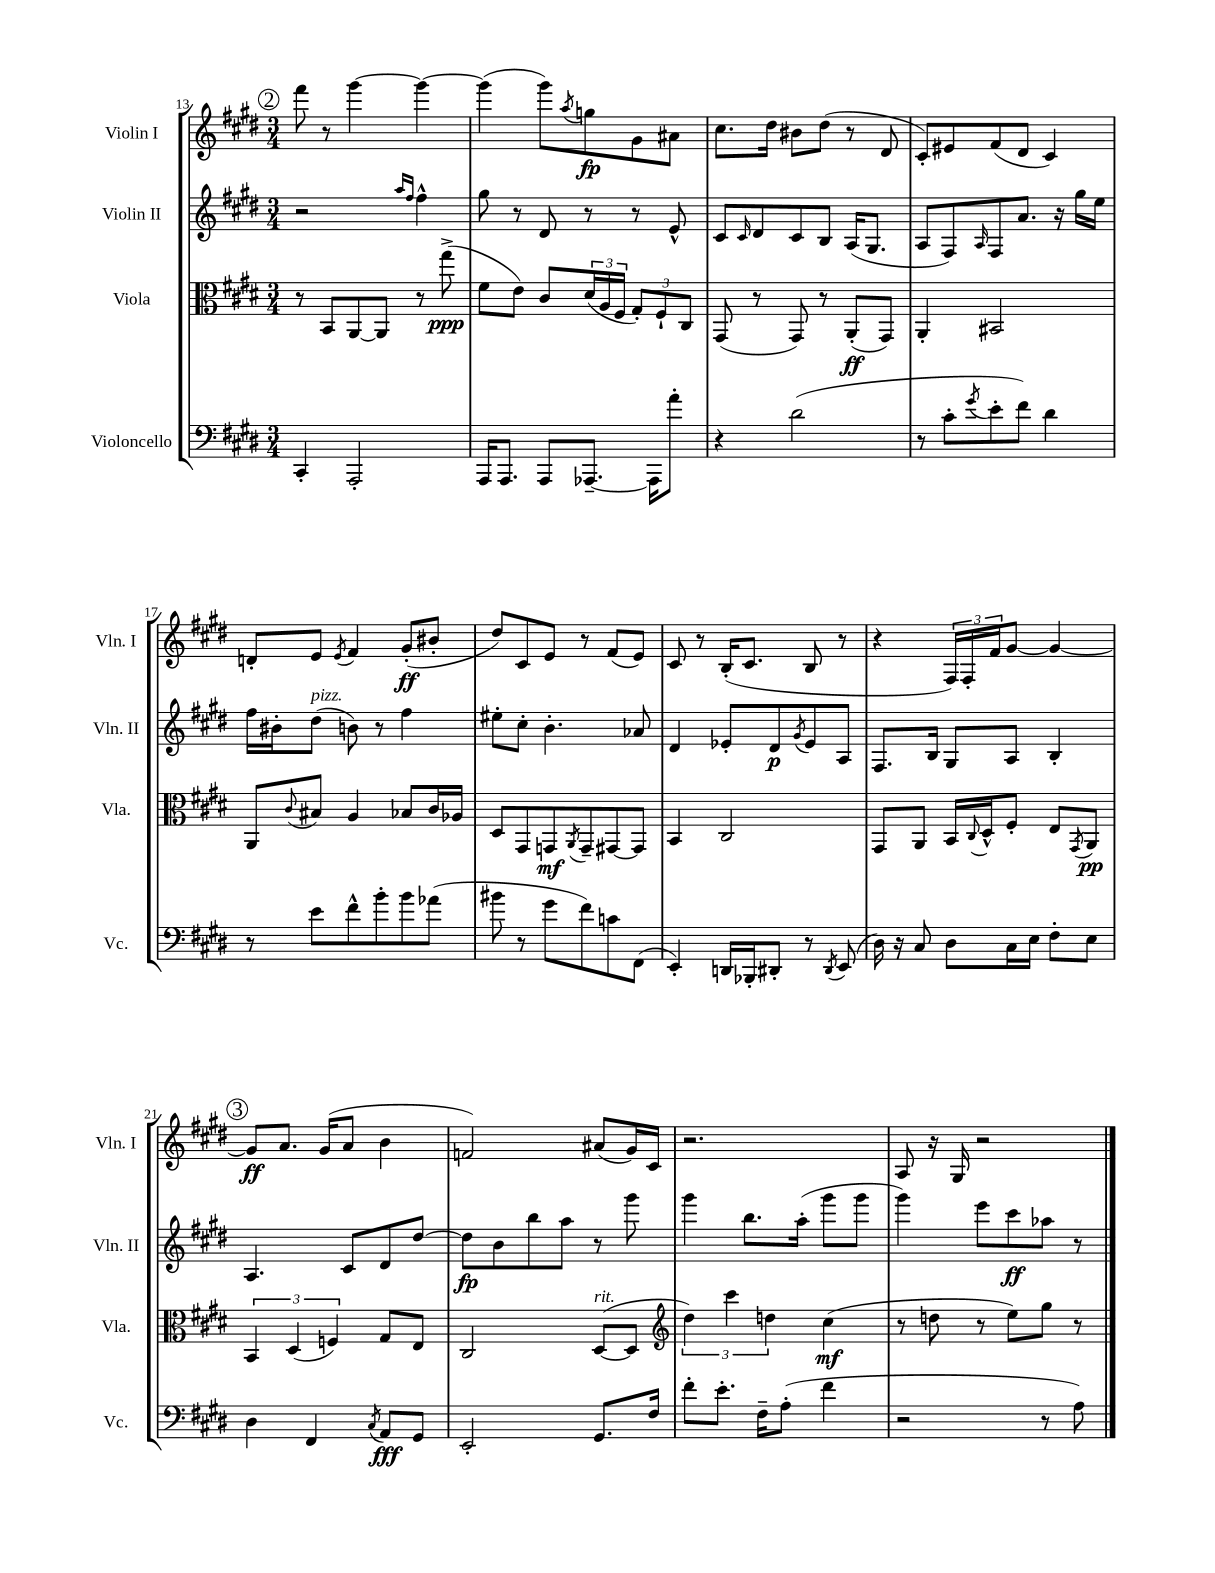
<<
\new StaffGroup <<
\new Staff = "s0" \with { instrumentName = "Violin I" shortInstrumentName = "Vln. I" } {
    \clef treble \key e \major \numericTimeSignature \time 3/4
    \mark \markup { \circle "2" } fis'''8 r8 gis'''4~ gis'''4~ |
    gis'''4( gis'''8) \acciaccatura { a''8 } g''8\fp gis'8 ais'8 |
    cis''8. dis''16 bis'8 dis''8( r8 dis'8 |
    cis'8-.) eis'8 fis'8( dis'8 cis'4) |
    d'8-. e'8 \acciaccatura { e'8 } fis'4 gis'8-.\ff( bis'8-. |
    dis''8) cis'8 e'8 r8 fis'8( e'8) |
    cis'8 r8 b16-.( cis'8. b8 r8 |
    r4 \tuplet 3/2 { fis16) fis16-. fis'16 } gis'8~ gis'4~ |
    \mark \markup { \circle "3" } gis'8\ff a'8. gis'16( a'8 b'4 |
    f'2) ais'8( gis'16) cis'16 |
    r2. |
    a8 r16 gis16 r2 \bar "|." |
}
\new Staff = "s1" \with { instrumentName = "Violin II" shortInstrumentName = "Vln. II" } {
    \clef treble \key e \major \numericTimeSignature \time 3/4
    \mark \markup { \circle "2" } r2 \grace { a''16 fis''16 } fis''4-^ |
    gis''8 r8 dis'8 r8 r8 e'8-^ |
    cis'8 \grace { cis'16 } dis'8 cis'8 b8 a16( gis8. |
    a8 fis8) \grace { a16 } fis8 a'8. r16 gis''16 e''16 |
    fis''16 bis'16-. dis''8^\markup { \italic "pizz." }( b'8) r8 fis''4 |
    eis''8-. cis''8-. b'4.-. aes'8 |
    dis'4 ees'8-. dis'8\p \acciaccatura { gis'8 } ees'8 a8 |
    fis8. b16 gis8 a8 b4-. |
    \mark \markup { \circle "3" } a4. cis'8 dis'8 dis''8~ |
    dis''8\fp b'8 b''8 a''8 r8 gis'''8 |
    gis'''4 b''8. a''16-.( gis'''8 gis'''8 |
    gis'''4) e'''8 cis'''8\ff aes''8 r8 \bar "|." |
}
\new Staff = "s2" \with { instrumentName = "Viola" shortInstrumentName = "Vla." } {
    \clef alto \key e \major \numericTimeSignature \time 3/4
    \mark \markup { \circle "2" } r8 b,8 a,8~ a,8 r8 gis''8->\ppp( |
    fis'8 e'8) cis'8 \tuplet 3/2 { dis'16( a16 fis16 } \tuplet 3/2 { gis8-.) fis8-! cis8 } |
    gis,8( r8 gis,8) r8 a,8-.\ff( gis,8) |
    a,4-. bis,2 |
    a,8 \appoggiatura { cis'8 } bis8 a4 bes8 cis'16 aes16 |
    dis8 gis,8 g,8\mf \acciaccatura { a,8 } g,8-- gis,8~ gis,8 |
    b,4 cis2 |
    gis,8 a,8 b,16 \appoggiatura { cis8 } dis16-^ fis8-. e8 \acciaccatura { gis,8 } a,8\pp |
    \mark \markup { \circle "3" } \tuplet 3/2 { b,4 dis4( f4) } gis8 e8 |
    cis2 dis8~^\markup { \italic "rit." }( dis8 |
    \clef treble \tuplet 3/2 { dis''4) cis'''4 d''4 } cis''4\mf( |
    r8 d''8 r8 e''8) gis''8 r8 \bar "|." |
}
\new Staff = "s3" \with { instrumentName = "Violoncello" shortInstrumentName = "Vc." } {
    \clef bass \key e \major \numericTimeSignature \time 3/4
    \mark \markup { \circle "2" } cis,4-. a,,2-. |
    a,,16 a,,8. a,,8 aes,,8.~-- aes,,16 a'8-. |
    r4 dis'2( |
    r8 cis'8-. \acciaccatura { gis'8 } e'8-. fis'8) dis'4 |
    r8 e'8 fis'8-^ b'8-. b'8 aes'8( |
    bis'8 r8 gis'8 fis'8) c'8 fis,8( |
    e,4-.) d,16 bes,,16-. dis,8-. r8 \acciaccatura { dis,8 } e,8( |
    dis16) r16 cis8 dis8 cis16 e16 fis8-. e8 |
    \mark \markup { \circle "3" } dis4 fis,4 \acciaccatura { cis8 } a,8\fff gis,8 |
    e,2-. gis,8. fis16 |
    fis'8-. e'8.-. fis16-- a8-.( fis'4 |
    r2 r8 a8) \bar "|." |
}
>>
>>
\layout { \context { \Score currentBarNumber = #13 } }
